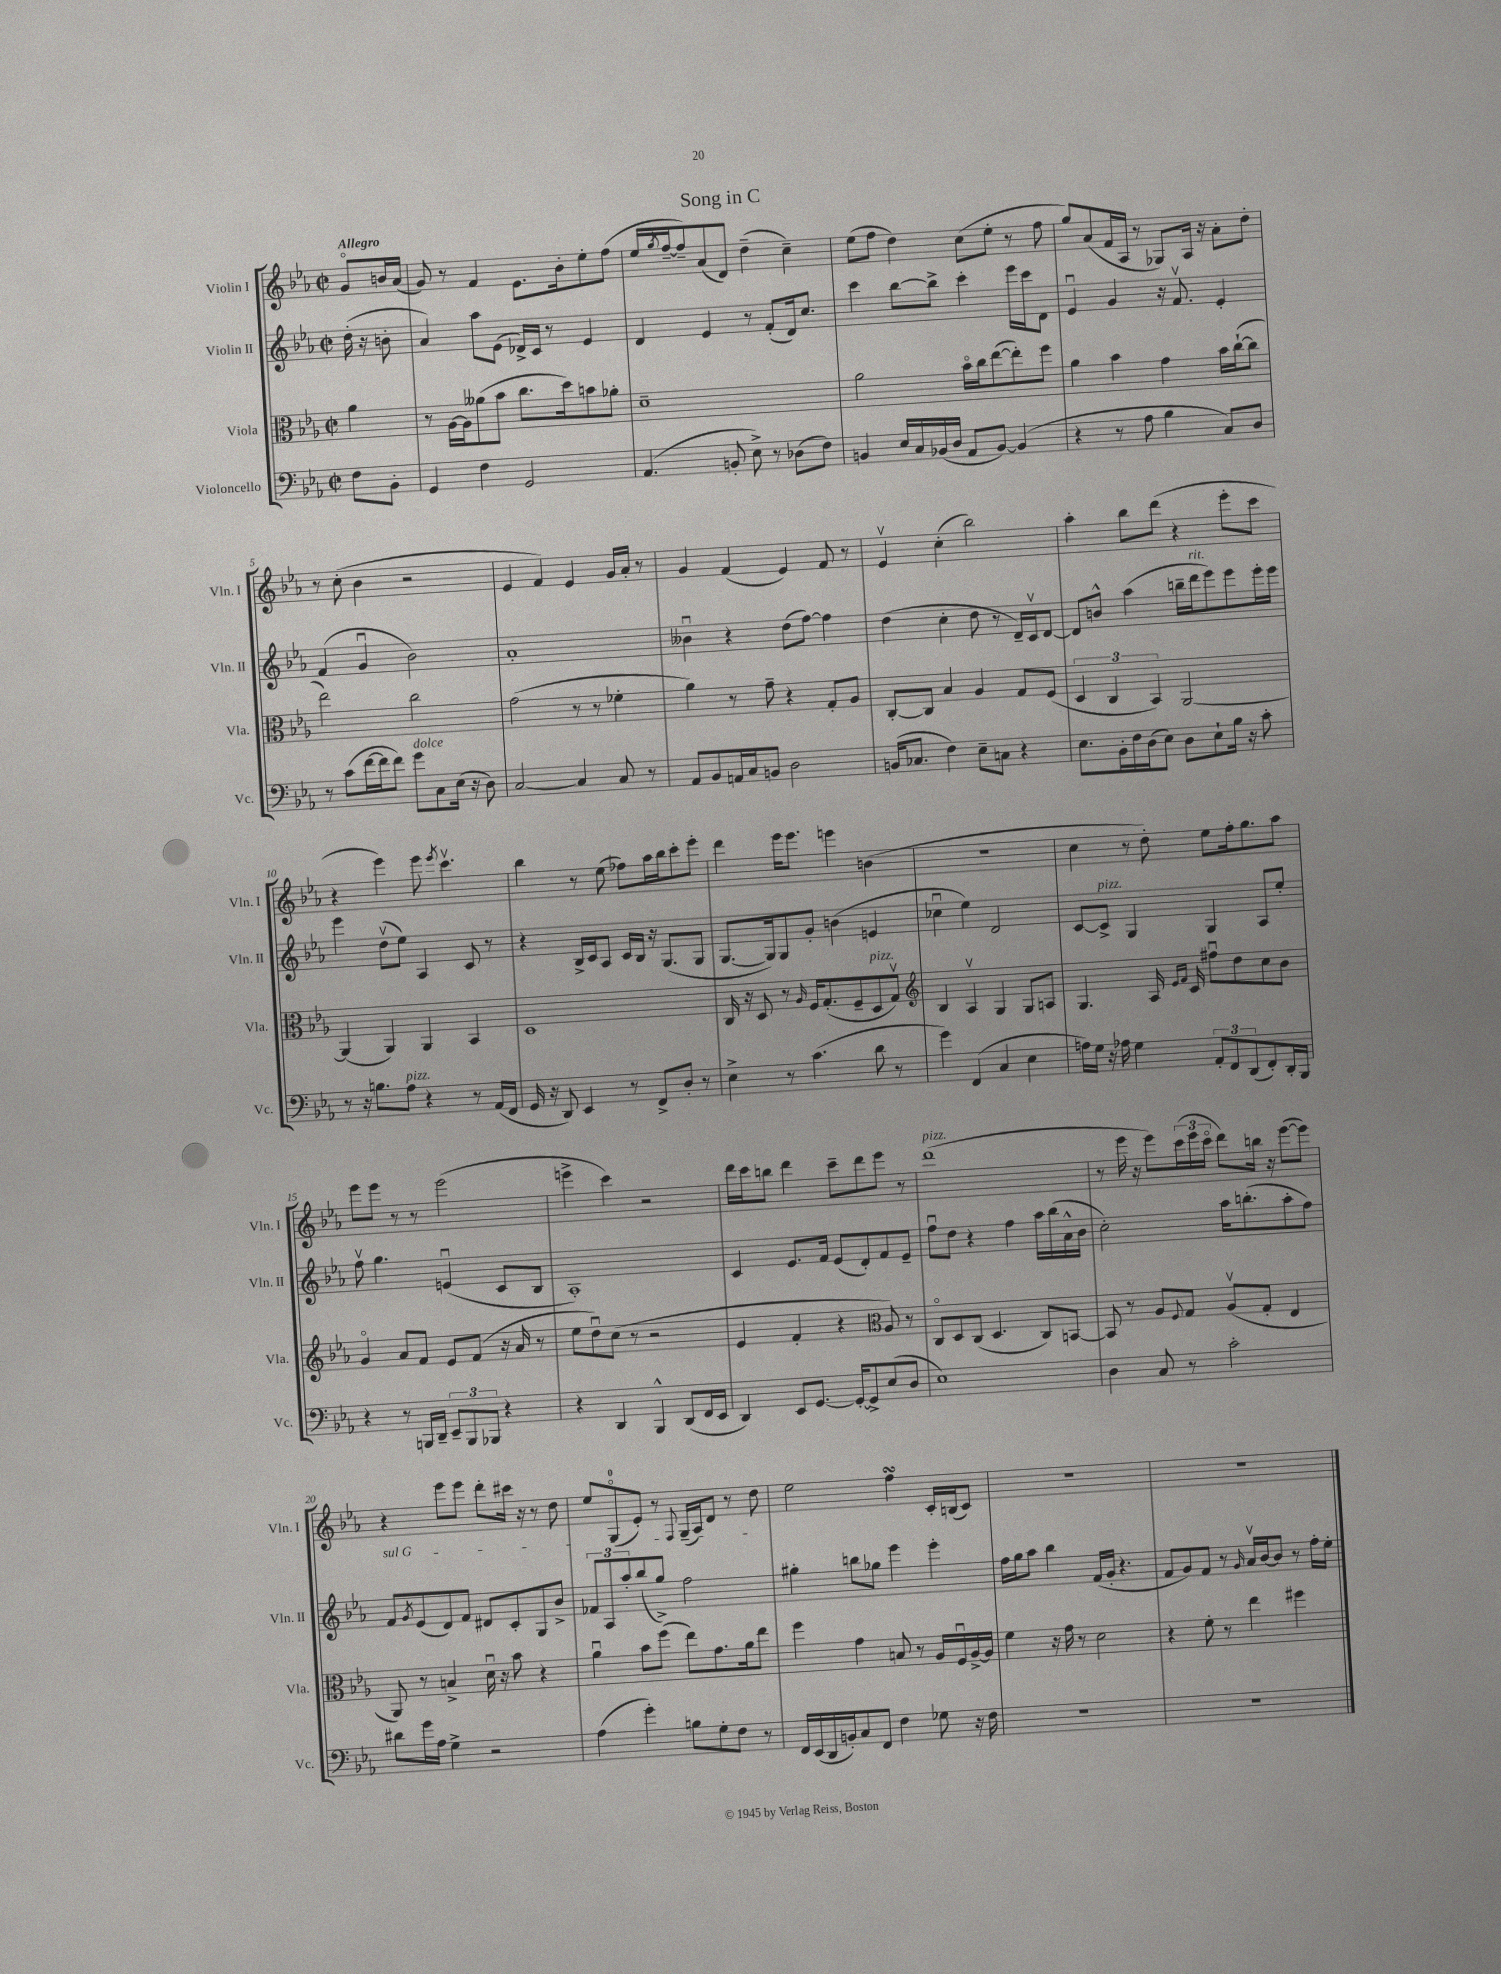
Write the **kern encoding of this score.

**kern	**kern	**kern	**kern
*staff4	*staff3	*staff2	*staff1
*clefF4	*clefC3	*clefG2	*clefG2
*k[b-e-a-]	*k[b-e-a-]	*k[b-e-a-]	*k[b-e-a-]
*M2/2	*M2/2	*M2/2	*M2/2
*met(c|)	*met(c|)	*met(c|)	*met(c|)
8F	4a-	(16dd'	8go
.	.	16r	.
8BB-'	.	8b'	16b
.	.	.	(16a-
=	=	=	=
4GG	8r	4a-)	8g)
.	[16A-	.	8r
.	16A-]	.	.
4F	(8a--	8aa-	4f
.	8b-	(8e-	.
2GG	8.cc	16d-^)	8.e-
.	.	16c	.
.	.	8r	.
.	16dd)	.	16b-'
.	8b	4e-	8ee-'
.	8a-'	.	(8ff
=	=	=	=
(4.AA-	1d~	4d	16ee-
.	.	.	8qgg
.	.	.	[16ff~
.	.	.	8ff~])
.	.	4e-	(8a-
8BB'	.	.	8d)
8E-^)	.	8r	(4dd~
8r	.	(8f'	.
(8D-	.	16d)	4cc~)
.	.	8.cc	.
8F)	.	.	.
=	=	=	=
4BB	2a-	4ccc	(8ee-
.	.	.	8ff
16E-	.	[8bb-	4dd)
16C	.	.	.
(16BB-	.	8bb-^]	.
16D	.	.	.
8AA-	16b-o	4ccc'	(8cc
.	16cc	.	.
[8BB-)	([8ee-	.	8ee-'
(4BB-]	8ee-'])	16eee-	8r
.	.	16ccc	.
.	8ff	8d	8ff
=	=	=	=
4r	4a-	4e-u	8gg)
.	.	.	(8a-
8r	4b-	4g	16f
.	.	.	16A-
8A-	.	.	8r
4B-	4g	16r	8G-)
.	.	8.fv	.
.	.	.	16A-
.	.	.	16r
8C)	16b-	4e-'	8a-'
.	([16cc`	.	.
8D	8cc]	.	8dd'
=	=	=	=
8r	2ee-)	(4f	8r
(8c	.	.	(8cc'
[16f	.	4gu	4b-
16f]	.	.	.
8f)	.	.	.
8g	2cc	2b-)	2r
8C	.	.	.
(16E-	.	.	.
16r	.	.	.
8D)	.	.	.
=	=	=	=
[2C	(2g	1a-'	4e-
.	.	.	4f)
4C]	8r	.	4e-
.	8r	.	.
8C	4f-'	.	16g
.	.	.	16a-'
8r	.	.	8r
=	=	=	=
8AA-	4a-)	4b--u	4g
8BB-	.	.	.
16AA	8r	4r	(4f
16C	.	.	.
8BB	8g~	.	.
2D	4r	(8dd	4e-)
.	.	[8ff)	.
.	8G'	4ff]	8f
.	8A-	.	8r
=	=	=	=
(16BB	[8C'	(4dd	4e-v
8.C-	.	.	.
.	8C]	.	.
4F)	4B-	4cc'	(4cc'
8E-~	4A-	8dd	2bb-)
8C	.	8r	.
4r	8G	16d~)	.
.	.	16cv	.
.	(8F	[8d	.
=	=	=	=
8.E-	6D	8d]	4aa-'
.	.	8b^^	.
.	6C	.	.
16BB-'	.	.	.
16F	.	(4aa-	8bb-
(16D	.	.	.
.	6BB-)	.	.
8E-)	.	.	(8ddd
8D	[2AA-	16bb~	4r
.	.	16ddd	.
8E-`	.	8eee-)	.
16B-	.	8eee-	8eee-'
16r	.	.	.
8c'	.	16eee-'	8ccc
.	.	16eee-	.
=	=	=	=
8r	(4AA-]	4eee-	4r
16r	.	.	.
8.B	.	.	.
.	4AA-)	(8ddv	4eee-)
8A-	.	8ee-)	.
4r	4AA-	4A-	8eee-
.	.	.	8qeee-
.	.	.	4.cccv
8r	4BB-	8c	.
(16AA-	.	8r	.
16FF	.	.	.
=	=	=	=
16GG	1D	4r	4bb-
16r	.	.	.
8DD)	.	.	.
4EE-	.	16B-^	8r
.	.	16c	.
.	.	8A-	(8ee-
8r	.	16c	8ff-)
.	.	16B-	.
8FF^	.	16r	16aa-
.	.	(8.G	16bb-
8D'	.	.	8ccc'
8r	.	8G	8eee-'
=	=	=	=
4E-^	16C	[8.G	4ddd
.	16r	.	.
.	8D	.	.
.	.	16G])	.
8r	8r	8G	16eee-
.	.	.	8.eee-
.	16qqA-	.	.
(4.c	16F	8g'	.
.	(8.G'	.	.
.	.	(4b	4eee
.	8F~	.	.
8d	8D	4e	(4b
8r	8Gv)	.	.
=	=	=	=
*	*clefG2	*	*
4g)	4B-	4cc-u	1r
(4FF	4A-v	4ee-)	.
4C	4G	2d	.
4E-	8G	.	.
.	8A	.	.
=	=	=	=
16A)	4.G	[8c	4cc
16G	.	.	.
16r	.	8c^]	.
16A-	.	.	.
4G	.	4G	8r
.	16A-	.	8dd')
.	16qqe-	.	.
.	16qqf	.	.
.	16c	.	.
12AA-'	8ff#u	4G	8ee-
12FF	.	.	.
.	8dd	.	16ff'
(12DD	.	.	.
.	.	.	8.gg
8FF')	8cc	8A-	.
16DD'	8b-	8ee-'	8aa-
16BBB-	.	.	.
=	=	=	=
4r	4go	8ffv	8eee-
.	.	4.gg	8eee-
8r	8a-	.	8r
16BBB	8f	.	8r
16DD~	.	.	.
12EE-~	8e-	(4eu	(2eee-
12BBB	.	.	.
.	(8f	.	.
12BBB-	.	.	.
4r	16r	8c	.
.	16a-	.	.
.	8r	8B-	.
=	=	=	=
4r	8ee-	1A-')	4eee^
.	8ddu)	.	.
4DD	(8cc	.	4ccc)
.	8r	.	.
4BBB-^^	2r	.	2r
(8DD	.	.	.
16FF	.	.	.
16EE-	.	.	.
=	=	=	=
4DD)	4e-	4c	16ddd
.	.	.	16ccc
.	.	.	8bb
8EE-	4f'	8.e-	4ddd
[8.GG	.	.	.
.	.	16f	.
.	4r	(8e-	8ccc~
16GG'_	.	.	.
8GG^]	.	8d')	8ddd
*	*clefC3	*	*
(8E-	8A-)	8f	8eee-
8D	8r	8e-~	8r
=	=	=	=
1E-)	8Co	8ffu	(1ddd
.	8D	8dd	.
.	(8C	4r	.
.	4.D	.	.
.	.	4ff	.
.	8C)	16aa-	.
.	.	(16bb-	.
.	[8BB	16a-^^	.
.	.	16b-	.
=	=	=	=
4D	8BB]	2cc')	8r
.	8r	.	16eee-
.	.	.	16r
8C	8A-	.	8eee-)
.	8qqF	.	.
8r	8G	.	(24ccc
.	.	.	24eee-
.	.	.	24ccco
2c'	(8A-v	16aa-	8ddd)
.	.	(8.bb'	.
.	8G'	.	16bb
.	.	.	16r
.	4E-	8aa-'	([8eee-
.	.	8ff)	8eee-])
=	=	=	=
8d#	8AA-)	8f	4r
.	.	8qg	.
16g	8r	(8e-	.
16A-	.	.	.
4G^	4B^	8d)	8eee-
.	.	8f	8eee-
2r	16du	8d#	8ddd'
.	16r	.	.
.	8b-	8c'	16ccc#
.	.	.	16r
.	4r	8G	8r
.	.	8b-^	8dd
=	=	=	=
(4A-	4a-u	12f-	8ee-
.	.	12A-	.
.	.	.	(8Go
.	.	12aa-'	.
4g')	8b-	(8bb-	8e-')
.	(8ff	8gg^)	8r
.	.	.	8qqF
8B	8ee-)	2ff	(16G~
.	.	.	16A-)
8G'	8.g	.	8d
8F	.	.	8r
.	16a-	.	.
8r	8ee-	.	8dd
=	=	=	=
16FF	4ff	4gg#'	2ee-
(16EE-	.	.	.
16DD	.	.	.
16BB')	.	.	.
8C	4g	8bb	.
8FF	.	8gg-	.
4F	8B	4eee-	4ff
.	8r	.	.
8G-	16A-	4eee-'	16c'
.	16Fu	.	(16B
16r	[16A-^	.	8c)
16F	16A-]	.	.
=	=	=	=
1r	4f	16ff	1r
.	.	16gg	.
.	.	8aa-	.
.	16r	4bb-	.
.	16g	.	.
.	8r	.	.
.	2d	(16f	.
.	.	16g'	.
.	.	4.r	.
=	=	=	=
1r	4r	8f	1r
.	.	8g)	.
.	8f'	8f	.
.	8r	8r	.
.	.	16qqg	.
.	4ee-	16a-v	.
.	.	[16b-	.
.	.	8b-]	.
.	4ff#	8r	.
.	.	16ff'	.
.	.	16ee-'	.
==	==	==	==
*-	*-	*-	*-
